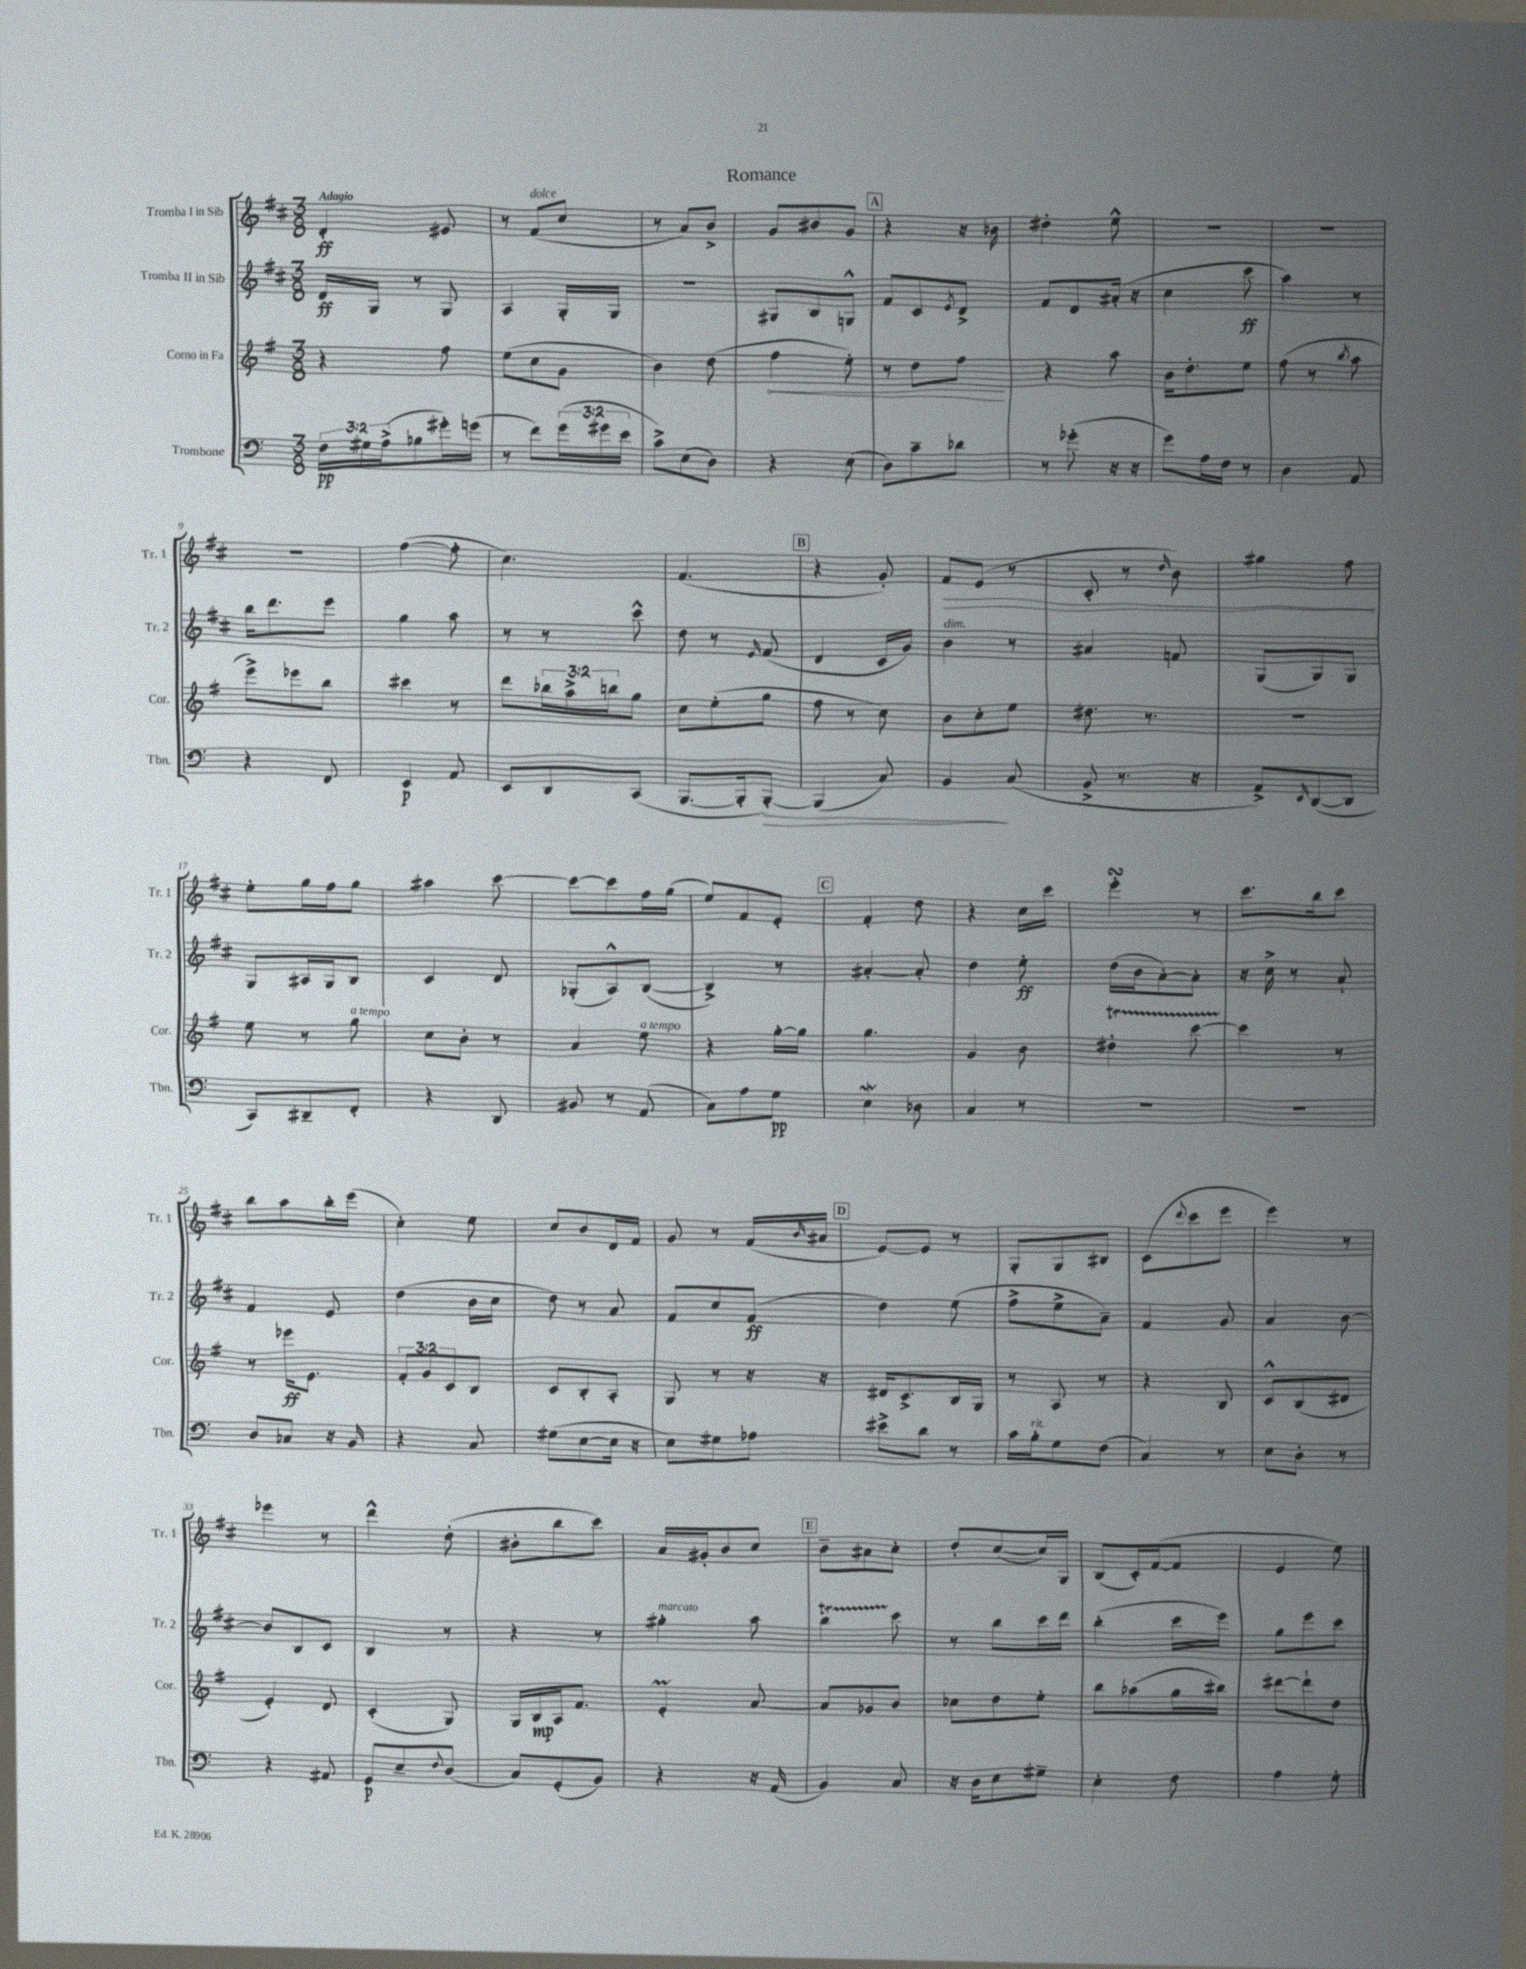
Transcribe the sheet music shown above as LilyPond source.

\header { title = "Romance" }
<<
\new StaffGroup <<
\new Staff = "s0" \with { instrumentName = "Tromba I in Sib" shortInstrumentName = "Tr. 1" } {
    \clef treble \key d \major \numericTimeSignature \time 3/8 \tempo "Adagio"
    d'4-.\ff eis'8 |
    r8 fis'8^\markup { \italic "dolce" }( cis''8 |
    r8 a'8) b'8-> |
    g'8 bis'8 g'8 |
    \mark \markup { \box "A" } r4 r16 bes'16 |
    dis''4-. e''8-^ |
    R4. |
    R4. |
    R4. |
    fis''4~( fis''8-. |
    cis''4.) |
    fis'4.( |
    \mark \markup { \box "B" } r4 g'8-.) |
    \once \override Hairpin.circled-tip = ##t fis'8\> e'8( r8 |
    cis'8-. r8 \grace { d''16 } b'8) |
    gis''4 fis''8\! |
    e''8-. g''16 fis''16 g''8 |
    ais''4 cis'''8~ |
    cis'''8~ cis'''8 fis''16 g''16( |
    e''8) fis'8 e'8-. |
    \mark \markup { \box "C" } fis'4-. d''8 |
    r4 cis''16 cis'''16 |
    e'''4-.\turn r8 |
    cis'''8. b''16 cis'''8 |
    b''8 a''8 b''16-. e'''16( |
    cis''4-.) e''8 |
    cis''8 b'8 d'16 fis'16 |
    g'8 r8 fis'16( \grace { b'16 } ais'16 |
    \mark \markup { \box "D" } e'8~) e'8 r8 |
    g8-. g8 bis8 |
    cis'8( \appoggiatura { d'''8 } cis'''8 e'''8 |
    e'''4) r8 |
    ees'''4 r8 |
    d'''4-^ d''8-.( |
    bis'8-. b''8 cis'''8) |
    a'16 gis'16-. b'8 cis''8 |
    \mark \markup { \box "E" } b'8-- ais'8 cis''8-. |
    d''8-. cis''8~( cis''16) g16 |
    b8( cis'16-.) fis'16~( fis'8 |
    e'4 e''8) \bar "|." |
}
\new Staff = "s1" \with { instrumentName = "Tromba II in Sib" shortInstrumentName = "Tr. 2" } {
    \clef treble \key d \major \numericTimeSignature \time 3/8
    d'16\ff g16 r8 g8 |
    a4 g16-. g16 |
    R4. |
    gis8 b8 g8-^ |
    \mark \markup { \box "A" } fis'8 cis'8 \acciaccatura { e'8 } d'8-> |
    fis'8 d'8 ais'16-.( r16 |
    cis''4 cis'''8\ff |
    a''4) r8 |
    b''16 d'''8. e'''8 |
    g''4 a''8 |
    r8 r8 cis'''8-^ |
    d''8 r8 \grace { e'16 } fis'8( |
    \mark \markup { \box "B" } d'4 cis'16 g'16) |
    b'4^\markup { \italic "dim." } r8 |
    ais'4 f'8 |
    g8( g8) g8 |
    g8 ais16 g16 b8 |
    cis'4 d'8 |
    ges8-.( a8-^) b8~( |
    b4->) r8 |
    \mark \markup { \box "C" } ais'4~-. ais'8-. |
    d''4 e''8-.\ff |
    d''16( b'16 a'8~-.) a'8-. |
    r16 cis''16-> r8 a'8-! |
    fis'4 e'8 |
    d''4( b'16 cis''16 |
    d''8) r8 a'8 |
    fis'8 cis''8 fis'8\ff( |
    \mark \markup { \box "D" } d''4) e''8( |
    fis''8-> e''8-> a'8--) |
    fis'4 g'8 |
    a'4 b'8~ |
    b'8 b8 cis'8 |
    b4 r8 |
    r4 r8 |
    gis''4-.^\markup { \italic "marcato" } a''8 |
    \mark \markup { \box "E" } b''4\startTrillSpan cis'''8\stopTrillSpan |
    r8 b''8 cis'''16 d'''16 |
    b''4-.( cis'''16 e'''16) |
    g''8 e'''8 cis'''8 \bar "|." |
}
\new Staff = "s2" \with { instrumentName = "Corno in Fa" shortInstrumentName = "Cor." } {
    \clef treble \key g \major \numericTimeSignature \time 3/8 \override Staff.TupletNumber.text = #tuplet-number::calc-fraction-text
    r4 fis''8 |
    e''8( c''8 g'8 |
    b'4) d''8( |
    \once \override Hairpin.circled-tip = ##t fis''4\< e''8-.) |
    \mark \markup { \box "A" } r8 d''8 fis''8\! |
    r4 a''8 |
    b'16 d''8.-. e''8 |
    fis''8( r8 \acciaccatura { b''8 } a''8 |
    e'''8->) ees'''8 b''8 |
    cis'''4 r8 |
    d'''8 \tuplet 3/2 { bes''16 a''16-> b''16 } g''8 |
    c''8 e''8-.( g''8 |
    \mark \markup { \box "B" } fis''8 r8 c''8) |
    b'8 c''8-. e''8 |
    dis''8. r8. |
    R4. |
    e''8 r8 g''8^\markup { \italic "a tempo" } |
    c''8 b'8-. r8 |
    a'4 e''8^\markup { \italic "a tempo" } |
    r4 g''16~-. g''16 |
    \mark \markup { \box "C" } g''4. |
    g'4 b'8 |
    dis''4-.\startTrillSpan c'''8~ |
    c'''4\stopTrillSpan r8 |
    r8 ees'''16\ff e'8. |
    \tuplet 3/2 { fis'8-. g'8 c'8 } b8 |
    c'8 b8-. a8-. |
    g8 r8 r16 r16 |
    \mark \markup { \box "D" } dis'16 c'8.-> b16 g16 |
    r8 a8 r8 |
    r4 b8 |
    c'8-^ b8( dis'8 |
    e'4-.) d'8 |
    c'4-.( g8) |
    g16 b16\mp a16 fis'8. |
    e'4-.\prall a'8~ |
    \mark \markup { \box "E" } a'8 ges'8 b'8 |
    ces''8 d''8 e''8-. |
    b''8 aes''8( g''16 bis''16) |
    dis'''8~ dis'''8-! d''8 \bar "|." |
}
\new Staff = "s3" \with { instrumentName = "Trombone" shortInstrumentName = "Tbn." } {
    \clef bass \key c \major \numericTimeSignature \time 3/8 \override Staff.TupletNumber.text = #tuplet-number::calc-fraction-text
    \tuplet 3/2 { f16\pp gis16 a16->( } bes8 gis'16-.) g'16( |
    r8 f'8) \tuplet 3/2 { g'16( gis'16 e'16 } |
    c'8->) e8( d8) |
    r4 e8( |
    \mark \markup { \box "A" } d8) c'8-- des'8 |
    r8 ges'8-.( r16 r16 |
    g'8) a16 f16 r8 |
    d4 a,8 |
    r4 f,8 |
    e,4\p a,8 |
    e,8 d,8 c,8( |
    b,,8.~ b,,16-. b,,8~-.\>) |
    \mark \markup { \box "B" } b,,4( c8) |
    b,4\! c8( |
    b,8-> r8. r16 |
    a,8->) \grace { e,16 } d,8~( d,8 |
    c,8) dis,8-- f,8-. |
    r4 d,8 |
    bis,8 r8 a,8( |
    c8) a8 g8\pp |
    \mark \markup { \box "C" } e4\mordent des8 |
    c4 r8 |
    R4. |
    R4. |
    d8 ces8 r16 b,16 |
    r4 c8 |
    gis8( e8~ e16 r16 |
    e8) gis8 aes8 |
    \mark \markup { \box "D" } eis'8-> d'8 r8 |
    c'16 b16-.^\markup { \italic "rit." } g8 f8( |
    c4) r8 |
    e8 d8-. r8 |
    r4 ais,8 |
    g,8\p e8-- \appoggiatura { f8 } d8( |
    c8) g,8-.( b,8) |
    r4 r16 a,16( |
    \mark \markup { \box "E" } b,4) c8 |
    r16 d16 e8 gis8-- |
    e4-. f8 |
    a4 g8-. \bar "|." |
}
>>
>>
